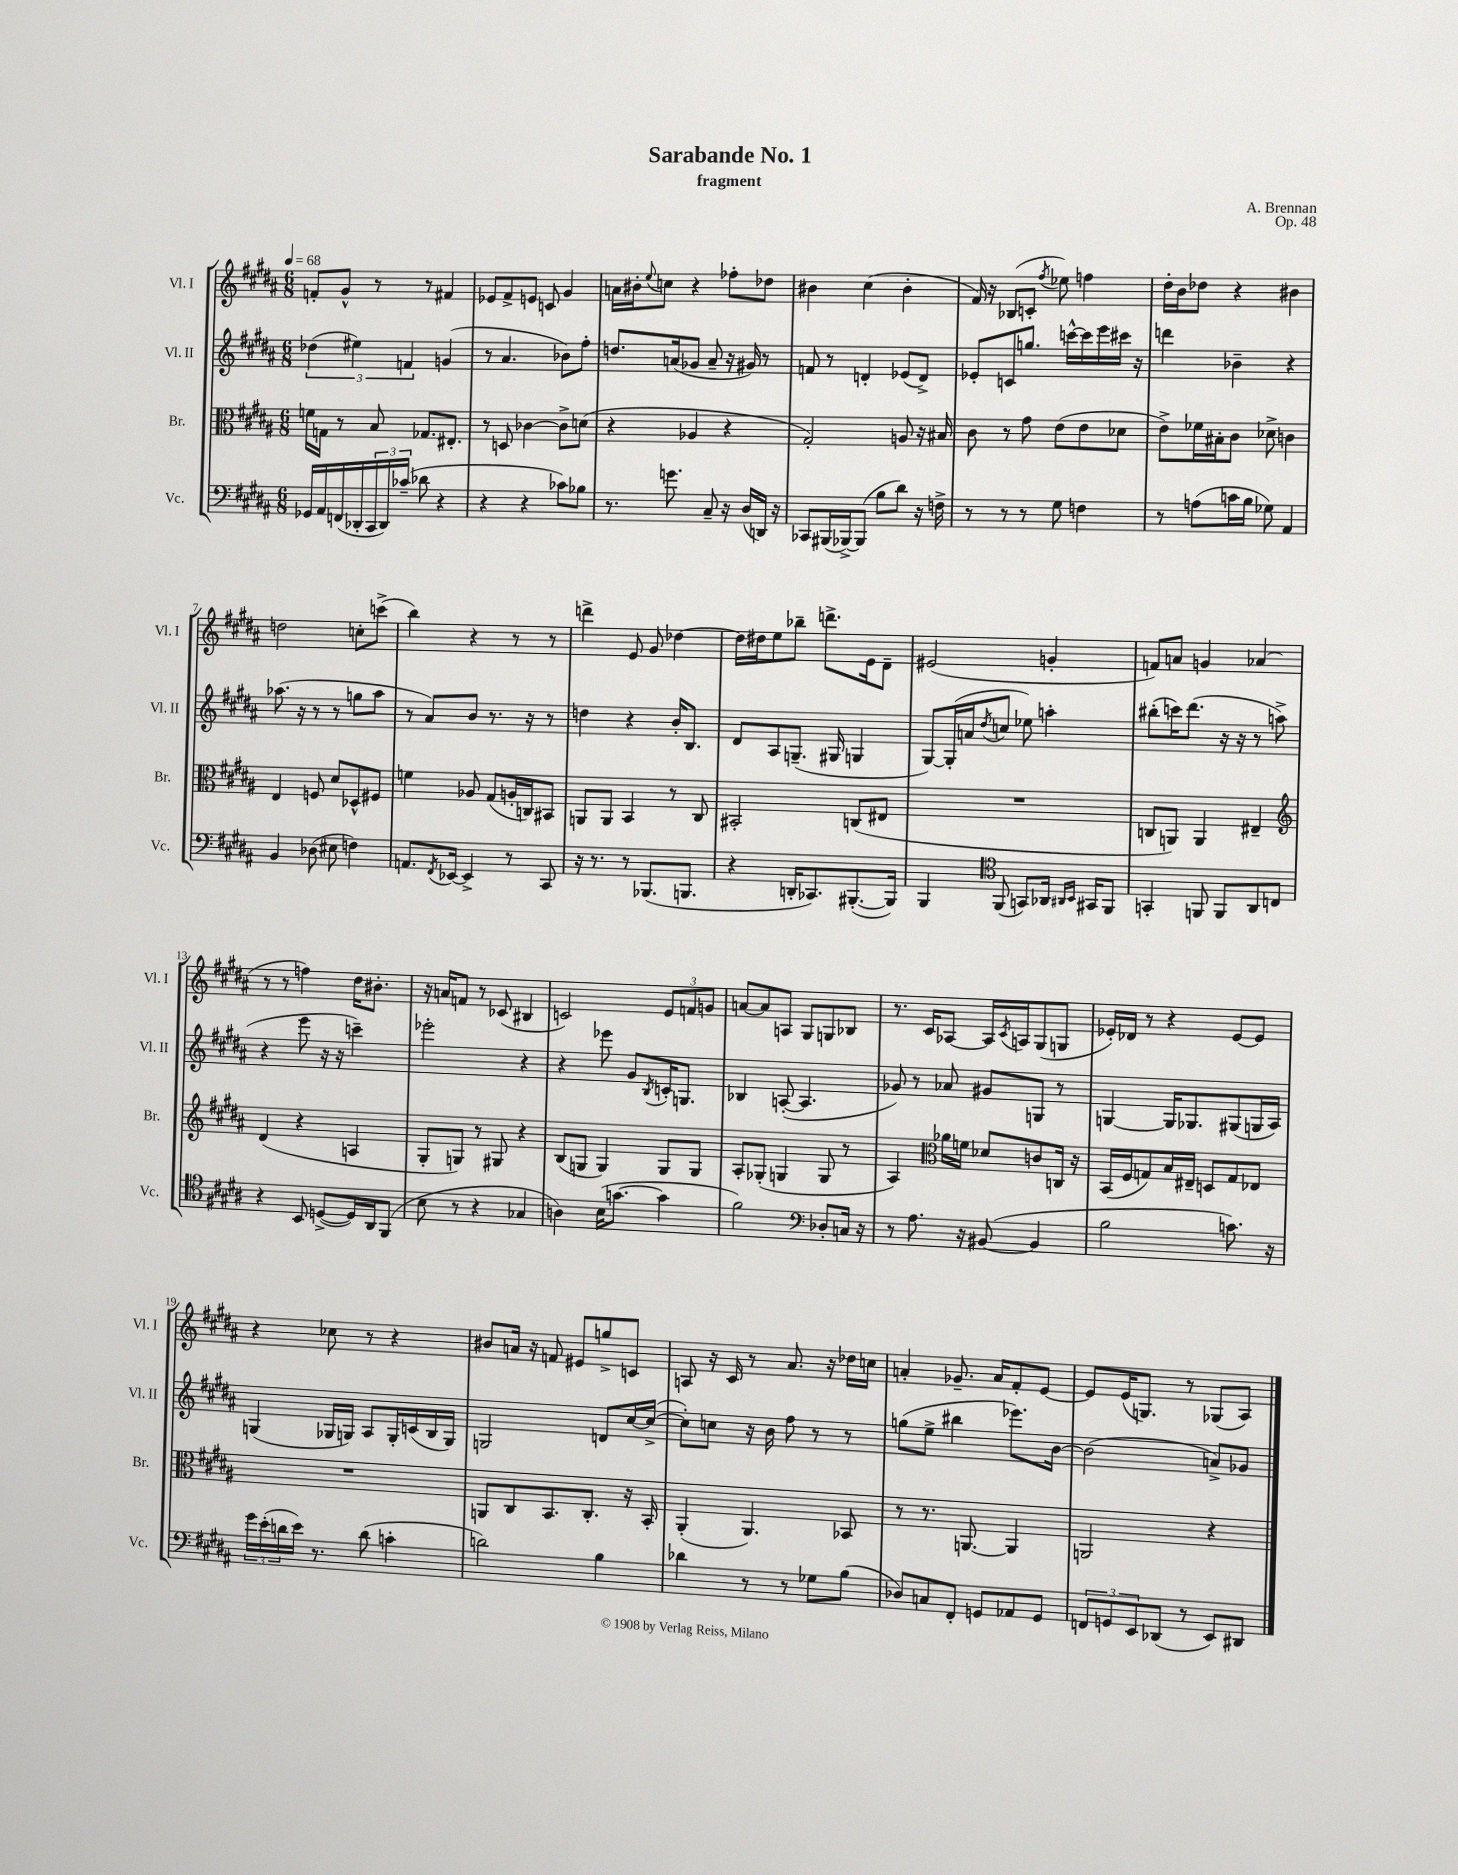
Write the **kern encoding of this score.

**kern	**kern	**kern	**kern
*staff4	*staff3	*staff2	*staff1
*clefF4	*clefC3	*clefG2	*clefG2
*k[f#c#g#d#a#]	*k[f#c#g#d#a#]	*k[f#c#g#d#a#]	*k[f#c#g#d#a#]
*M6/8	*M6/8	*M6/8	*M6/8
*MM68	*MM68	*MM68	*MM68
16GG-/LL	16f\LL	(6dd-\	8f'/L
16AA#/	16G\JJ	.	.
(16FF/	8r	.	8g#^^/J
.	.	6ee#\)	.
16DD-'/	.	.	.
24CC#/	8B/	.	8r
24DD-/)	.	.	.
(24c-~/JJ	.	6f/	.
8d-\	8.G-/L	.	8r
4r	.	(4g/	4f#/
.	8.E#'/J	.	.
=	=	=	=
4r	8r	8r	8e-/L
.	8D/	4.a#/	8f#^/
4r	[4c-\	.	8e/J
.	.	.	8c/
8c-\L)	8c-^\]L	8b-\L)	4g#/
8B-\J	(8d\J	8ff#'\J	.
=	=	=	=
8.r	4r	8.dd/L	16a\LL
.	.	.	16b#'\J
.	.	.	8qqee/
.	.	.	8cc\J
8.g\	.	(16a/k	.
.	4A-/	8g-/J	4r
8C#~/	.	8a~/	.
16r	4r	16r	8ff-'\L
(16D#/LL	.	16g#/)	.
16DD/JJ)	.	8r	8dd-\J
16r	.	.	.
=	=	=	=
8CC-/L	2G#'/)	8f/	4b#\
(16BBB#/L	.	8r	.
[16BBB-^/J)	.	.	.
(8BBB-/]J	.	4d'/	(4cc#\
8B\L	.	.	.
8d#\J)	8A/	(8e-/L	4b#'\
16r	16r	8d^/J)	.
16F^\	16B#/	.	.
=	=	=	=
8r	8c#\	8e-'/L	16f#/)
.	.	.	16r
8r	8r	8c/	(8B-/L
8r	8g#\	8.gg/J	8c'/J
.	.	.	8qff#/
8G#\	(8e\L	.	8ee-\)
.	.	[16ccc^^\LL	.
4F\	8e\	16ccc\]	4ff\
.	.	16eee\	.
.	8d-\J	16ccc#\JJ	.
.	.	16r	.
=	=	=	=
8r	8e^\L)	4ddd\	16dd#'\LL
.	.	.	16b\J
(8A\L	16f-\L	.	8dd-\J
.	16B#'\J	.	.
16c\L	8c#\J	4b-~\	4r
16B\JJ	.	.	.
8G-\)	8d-^\	.	.
4AA#/	4c\	4r	4b#\
=	=	=	=
4BB/	4E/	(8.aa-\	2dd\
.	.	16r	.
(8D-\	8F/	8r	.
8E#\	8d#/L	8r	.
4F\)	8D-^^/	8gg\L	8cc'\L
.	8F#/J	8aa-\J	(8ccc^\J
=	=	=	=
8.AA/L	4f\	8r	4bb\)
.	.	8a#/L)	.
8qFF#/	.	.	.
[16EE-/Jk	.	.	.
4EE-^/]	8A-/	8b/J	4r
.	(8G#/L	8.r	.
8r	16A'/L	.	8r
.	16C/J)	16r	.
8CC#/	8BB#/J	8r	8r
=	=	=	=
16r	8AA/L	4dd\	4ddd^\
8.r	.	.	.
.	8AA/J	.	.
8r	4BB/	4r	8e/
(8.BBB-/L	.	.	8g#/
.	8r	16b'/LK	[4dd-\
8.BBB/J	.	8.B/J	.
.	8C#/	.	.
=	=	=	=
4r	2BB#'/	8d#/L	16dd-\]LL
.	.	.	16dd#\J
.	.	8A#/	8ee\
16DD'/LK	.	(8.G~/J	8bb-~\J
8.CC-/)	.	.	.
.	.	.	8.ddd^\L
.	.	16G#/	.
([8.BBB#'/	(8C/L	4G/	.
.	.	.	16e\k
.	8E#/J	.	8d#~\J
16BBB#/]Jk)	.	.	.
=	=	=	=
4BBB/	2.r	[8G#/L)	(2e#/
.	.	(16G#'/]L	.
.	.	16a/J	.
*clefC4	*	*	*
.	.	8qdd#/	.
(8FF#/	.	8cc/J	.
8GG/L)	.	8ee-\)	.
16AA-/Jk	.	4aa'\	4g'/
16qqAA#/LL	.	.	.
16qqBB/JJ	.	.	.
16GG#/LK	.	.	.
8FF#/J	.	.	.
=	=	=	=
4GG'/	8C/L	(8bb#'\L	8f/L)
.	8AA/J)	16ccc\K)	8a/J
.	.	(8.ddd#\J	.
8FF/	4AA/	.	4g/
8FF/L	.	16r	.
.	.	16r	.
8AA#/	4E#~/	8r	(4a-/
8C/J	.	8aa^\	.
=	=	=	=
*	*clefG2	*	*
4r	(4d#/	4r	8r
.	.	.	8r
8BB/	4r	8eee\	4ff\)
([8D^/L	.	16r	.
.	.	16r	.
16D/]L)	4A/	4ccc~\)	16dd#\LK
16AA#/J	.	.	8.b#'\J
(8FF#/J	.	.	.
=	=	=	=
8B\	8G#'/L	2eee-'\	16r
.	.	.	16a/LK
8r	8G/J)	.	8f/J
4r	8r	.	8r
.	8G#/	.	(8c-/
4G-/	4r	4r	4B#/
=	=	=	=
4A\)	(8B/L	4r	2c/)
.	8G/J	.	.
(16B\LK	4G/)	8eee-\	.
[8.g\J	.	.	.
.	.	8g#/L	.
.	.	8qB/	.
4g\]	8G/L	16c'/K	12e/L
.	.	8.G/J	.
.	.	.	12f/
.	8G/J	.	.
.	.	.	12g/J
=	=	=	=
2f#\)	8A#'/L	4B-/	[8a/L
.	(8G-'/J	.	8a/]
.	4G/	([8A'/	8A/J
.	.	4.A/]	8G#/L
*clefF4	*	*	*
8D-'/L	8G/	.	8G/
16C/Jk	8r	.	8B-/J
16r	.	.	.
=	=	=	=
8r	4A#/)	8g-/)	8.r
8.A#\	.	8r	.
.	.	.	16c#/LK
*	*clefC3	*	*
.	16a-\LL	8a-/	[8A-/J
16r	16f\JJ	.	.
([8BB#/	8d-/L	8g#/L	16A-/]LL
.	.	.	8qc#/
.	.	.	16A/J
4BB#/]	8c/	8G/J	(8G#/
.	16C/Jk	8r	8G/J
.	16r	.	.
=	=	=	=
2B\	(16BB/LL	[4G/	16e-'/LL)
.	16F#/J	.	16d-/JJ
.	8G/)	.	8r
.	16B/L	16G/]LK	4r
.	16E#~/JJ	8.G-/	.
.	8D/L	.	.
8.c\)	8G/	(8G#/	[8e-/L
.	8E-/J	16G/L	8e-/]J
16r	.	16A#/JJ)	.
=	=	=	=
24g#\LL	2.r	(4G/	4r
(24e'\	.	.	.
24d\	.	.	.
16e\JJ)	.	.	.
8.r	.	.	.
.	.	16G-/LL	8cc-\
.	.	16G/JJ)	.
(8d\	.	8A#/L	8r
4c'\	.	16G'/L	4r
.	.	(16c/	.
.	.	16B/	.
.	.	16G/JJ)	.
=	=	=	=
2d\)	8AA/L	2G/	8b#/L
.	8C#/	.	16a/Jk
.	.	.	16r
.	8.BB/	.	8f/
.	.	.	8e#/L
.	8.C#'/J	.	.
4B\	.	8d/L	8gg^/
.	16r	[16cc#/L	8c/J
.	16BB'/	(16cc#^/_JJ	.
=	=	=	=
4d-\	(4AA#'/	8cc#'\]L)	8A/
.	.	8cc\J	16r
.	.	.	16c#/
8r	4.AA#/)	16r	8r
.	.	16b\	.
8r	.	8ff#\	8.a#/
8G-\L	.	8r	.
.	.	.	16r
(8B\J	8BB-/	8r	16dd-\LL
.	.	.	16cc\JJ
=	=	=	=
8D-/L)	8r	(8gg\L	4a'/
8C/	8.r	8ee^\J	.
8FF#'/J	.	4bb#\	8.g-~/
.	[8.AA/	.	.
8GG/L	.	.	.
.	.	.	16a/LK
8AA-/	4AA/]	8.eee-\L)	8f#'/
8GG/J	.	.	[8e/J
.	.	[16b\Jk	.
=	=	=	=
12FF/L	2AA/	(2b\]	8e/]L
12GG/	.	.	.
.	.	.	(16e/K
12EE/	.	.	.
.	.	.	8.G/J)
(8DD-/J	.	.	.
8r	.	.	8r
8EE/L)	4r	8a^/L)	(8G-/L
8DD#/J	.	8g-/J	8A#/J)
==	==	==	==
*-	*-	*-	*-
